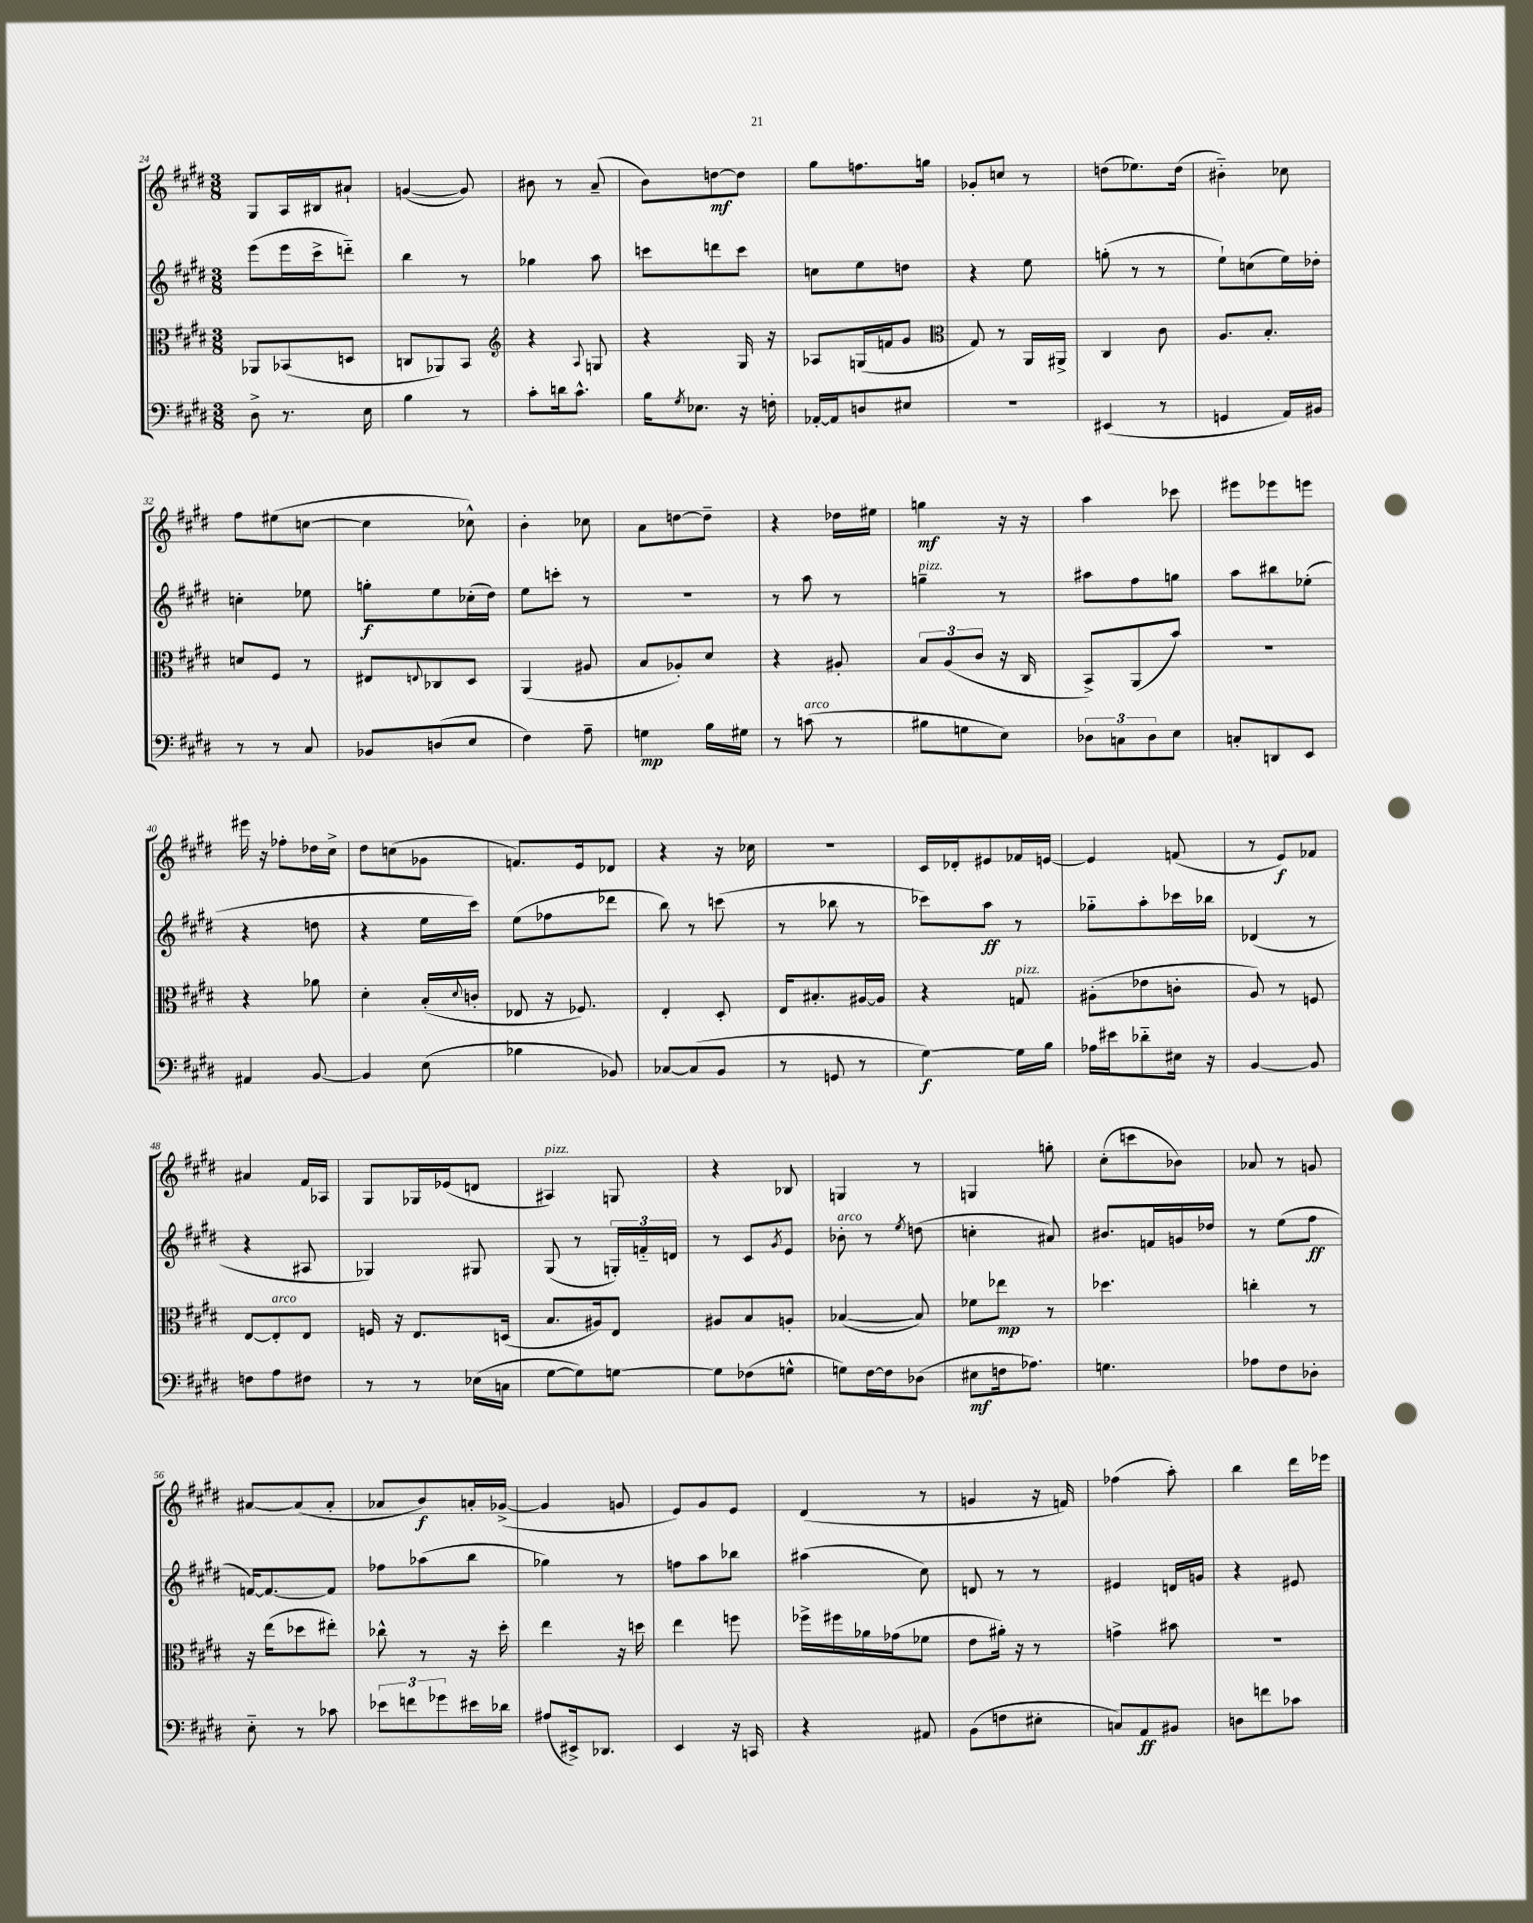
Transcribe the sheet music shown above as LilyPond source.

<<
\new StaffGroup <<
\new Staff = "s0" {
    \clef treble \key e \major \numericTimeSignature \time 3/8
    gis8 a16 bis16 ais'8-! |
    g'4~( g'8) |
    bis'8 r8 a'8--( |
    b'8) d''8~\mf d''8 |
    gis''8 f''8. g''16 |
    ges'8-. c''8 r8 |
    d''8( ees''8.) d''16( |
    bis'4-_) ces''8 |
    fis''8 eis''8( c''8~ |
    c''4 ces''8-^) |
    b'4-. ces''8 |
    a'8 d''8~ d''8-- |
    r4 des''16 eis''16 |
    g''4\mf r16 r16 |
    a''4 ces'''8 |
    eis'''8 ees'''8 e'''8 |
    eis'''16 r16 fes''8-. des''16 cis''16-> |
    dis''8 c''8( ges'8 |
    f'8.) e'16 des'8 |
    r4 r16 ces''16 |
    R4. |
    cis'16 des'16-. eis'8 fes'16 e'16~ |
    e'4 f'8( |
    r8 e'8\f) fes'8 |
    ais'4 fis'16 aes16 |
    gis8 ges16 ees'16( d'8 |
    ais4^\markup { \italic "pizz." }) g8 |
    r4 bes8 |
    g4 r8 |
    g4 g''8-. |
    cis''8-.( c'''8 bes'8) |
    aes'8 r8 g'8 |
    ais'8~ ais'8( ais'8-. |
    aes'8 b'8\f) a'16-. ges'16~->( |
    ges'4 g'8 |
    e'8) gis'8 e'8 |
    dis'4( r8 |
    g'4 r16 f'16) |
    fes''4( a''8-.) |
    b''4 dis'''16 ees'''16 \bar "|." |
}
\new Staff = "s1" {
    \clef treble \key e \major \numericTimeSignature \time 3/8
    e'''8( e'''16 cis'''16-> d'''8-_) |
    b''4 r8 |
    ges''4 a''8 |
    c'''8 d'''8 c'''8 |
    c''8 e''8 d''8 |
    r4 e''8 |
    g''8-.( r8 r8 |
    e''8-!) c''8( e''16) des''16-. |
    c''4-. ees''8 |
    g''8-.\f e''8 ces''16-.( dis''16) |
    e''8 c'''8-. r8 |
    R4. |
    r8 a''8 r8 |
    g''4--^\markup { \italic "pizz." } r8 |
    ais''8 fis''8 g''8 |
    a''8 bis''8 ees''8-.( |
    r4 d''8 |
    r4 e''16 cis'''16) |
    e''8( fes''8 des'''8 |
    b''8) r8 c'''8( |
    r8 bes''8 r8 |
    ces'''8) a''8\ff r8 |
    ges''8-_ a''8-. ces'''16 bes''16 |
    des'4( r8 |
    r4 ais8 |
    ges4) gis8 |
    gis8( r8 \tuplet 3/2 { g16-.) f'16-_ d'16 } |
    r8 cis'8 \acciaccatura { gis'8 } e'8 |
    bes'8-.^\markup { \italic "arco" } r8 \acciaccatura { e''8 } d''8( |
    c''4-. ais'8) |
    bis'8. f'16 g'16 des''16 |
    r8 e''8( fis''8\ff |
    f'16~) f'8.~ f'8 |
    fes''8 aes''8( b''8 |
    ges''4) r8 |
    f''8 a''8 bes''8 |
    ais''4( cis''8) |
    d'8 r8 r8 |
    eis'4 d'16 g'16 |
    r4 eis'8 \bar "|." |
}
\new Staff = "s2" {
    \clef alto \key e \major \numericTimeSignature \time 3/8
    aes,8 bes,8( d8 |
    c8 aes,8) b,8 |
    \clef treble r4 \appoggiatura { a8 } g8 |
    r4 gis16 r16 |
    aes8 g16( f'16 gis'8 |
    \clef alto gis8) r8 a,16 ais,16-> |
    cis4 cis'8 |
    a8. b8.-. |
    d'8 fis8 r8 |
    eis8 \appoggiatura { e8 } ces8 dis8 |
    a,4( ais8 |
    b8 aes8-.) dis'8 |
    r4 ais8-. |
    \tuplet 3/2 { b8 a8( cis'8 } r16 cis16 |
    b,8->) a,8( b'8) |
    R4. |
    r4 aes'8 |
    dis'4-. b16-.( \appoggiatura { dis'8 } c'16-. |
    ees8 r16 fes8.) |
    e4-. dis8-. |
    e16 bis8.-. ais16~ ais16 |
    r4 g8^\markup { \italic "pizz." } |
    ais8-.( ees'8 c'8-. |
    a8) r8 f8 |
    e8~ e8-.^\markup { \italic "arco" } e8 |
    f16 r16 e8. d16( |
    b8. ais16) e8 |
    ais8 b8 a8-. |
    bes4~( bes8) |
    fes'8 ees''8\mp r8 |
    des''4. |
    c''4-. r8 |
    r16 e''16( des''8 eis''8-.) |
    ces''8-^ r8 r16 dis''16-. |
    e''4 r16 d''16 |
    e''4 f''8 |
    fes''16-> fis''16 aes'16 ges'16( fes'8 |
    e'8 ais'16-.) r16 r8 |
    g'4-> bis'8 |
    R4. \bar "|." |
}
\new Staff = "s3" {
    \clef bass \key e \major \numericTimeSignature \time 3/8
    dis8-> r8. e16 |
    b4 r8 |
    cis'8-. d'16 cis'8.-^ |
    b16 \acciaccatura { gis8 } ees8. r16 f16-. |
    aes,16~-. aes,16 d8 eis8 |
    R4. |
    eis,4( r8 |
    g,4 a,16) bis,16 |
    r8 r8 cis8 |
    bes,8 d8( e8 |
    fis4) a8-- |
    g4\mp b16 gis16 |
    r8 c'8^\markup { \italic "arco" }( r8 |
    bis8 g8 e8) |
    \tuplet 3/2 { des8 c8 des8 } e8 |
    c8-. d,8 e,8 |
    ais,4 b,8~ |
    b,4 e8( |
    bes4 bes,8) |
    ces8~ ces8( b,8 |
    r8 g,8 r8 |
    gis4~\f) gis16 b16 |
    aes16 eis'16 des'8-_ eis16 r16 |
    b,4~ b,8 |
    f8 a8 fis8 |
    r8 r8 ees16( c16 |
    gis8~ gis8) g8~ |
    g8 fes8( g8-^ |
    g8) fis16~ fis16 des8( |
    eis8\mf f16 aes8.) |
    g4. |
    aes8 fis8 des8-. |
    e8-_ r8 ces'8 |
    \tuplet 3/2 { ees'8 f'8 ges'8 } eis'16 des'16 |
    ais8( eis,16->) des,8. |
    e,4 r16 c,16 |
    r4 ais,8 |
    b,8( f8 eis8-. |
    c8) a,8\ff bis,8 |
    d8 f'8 ces'8 \bar "|." |
}
>>
>>
\layout { \context { \Score currentBarNumber = #24 } }
